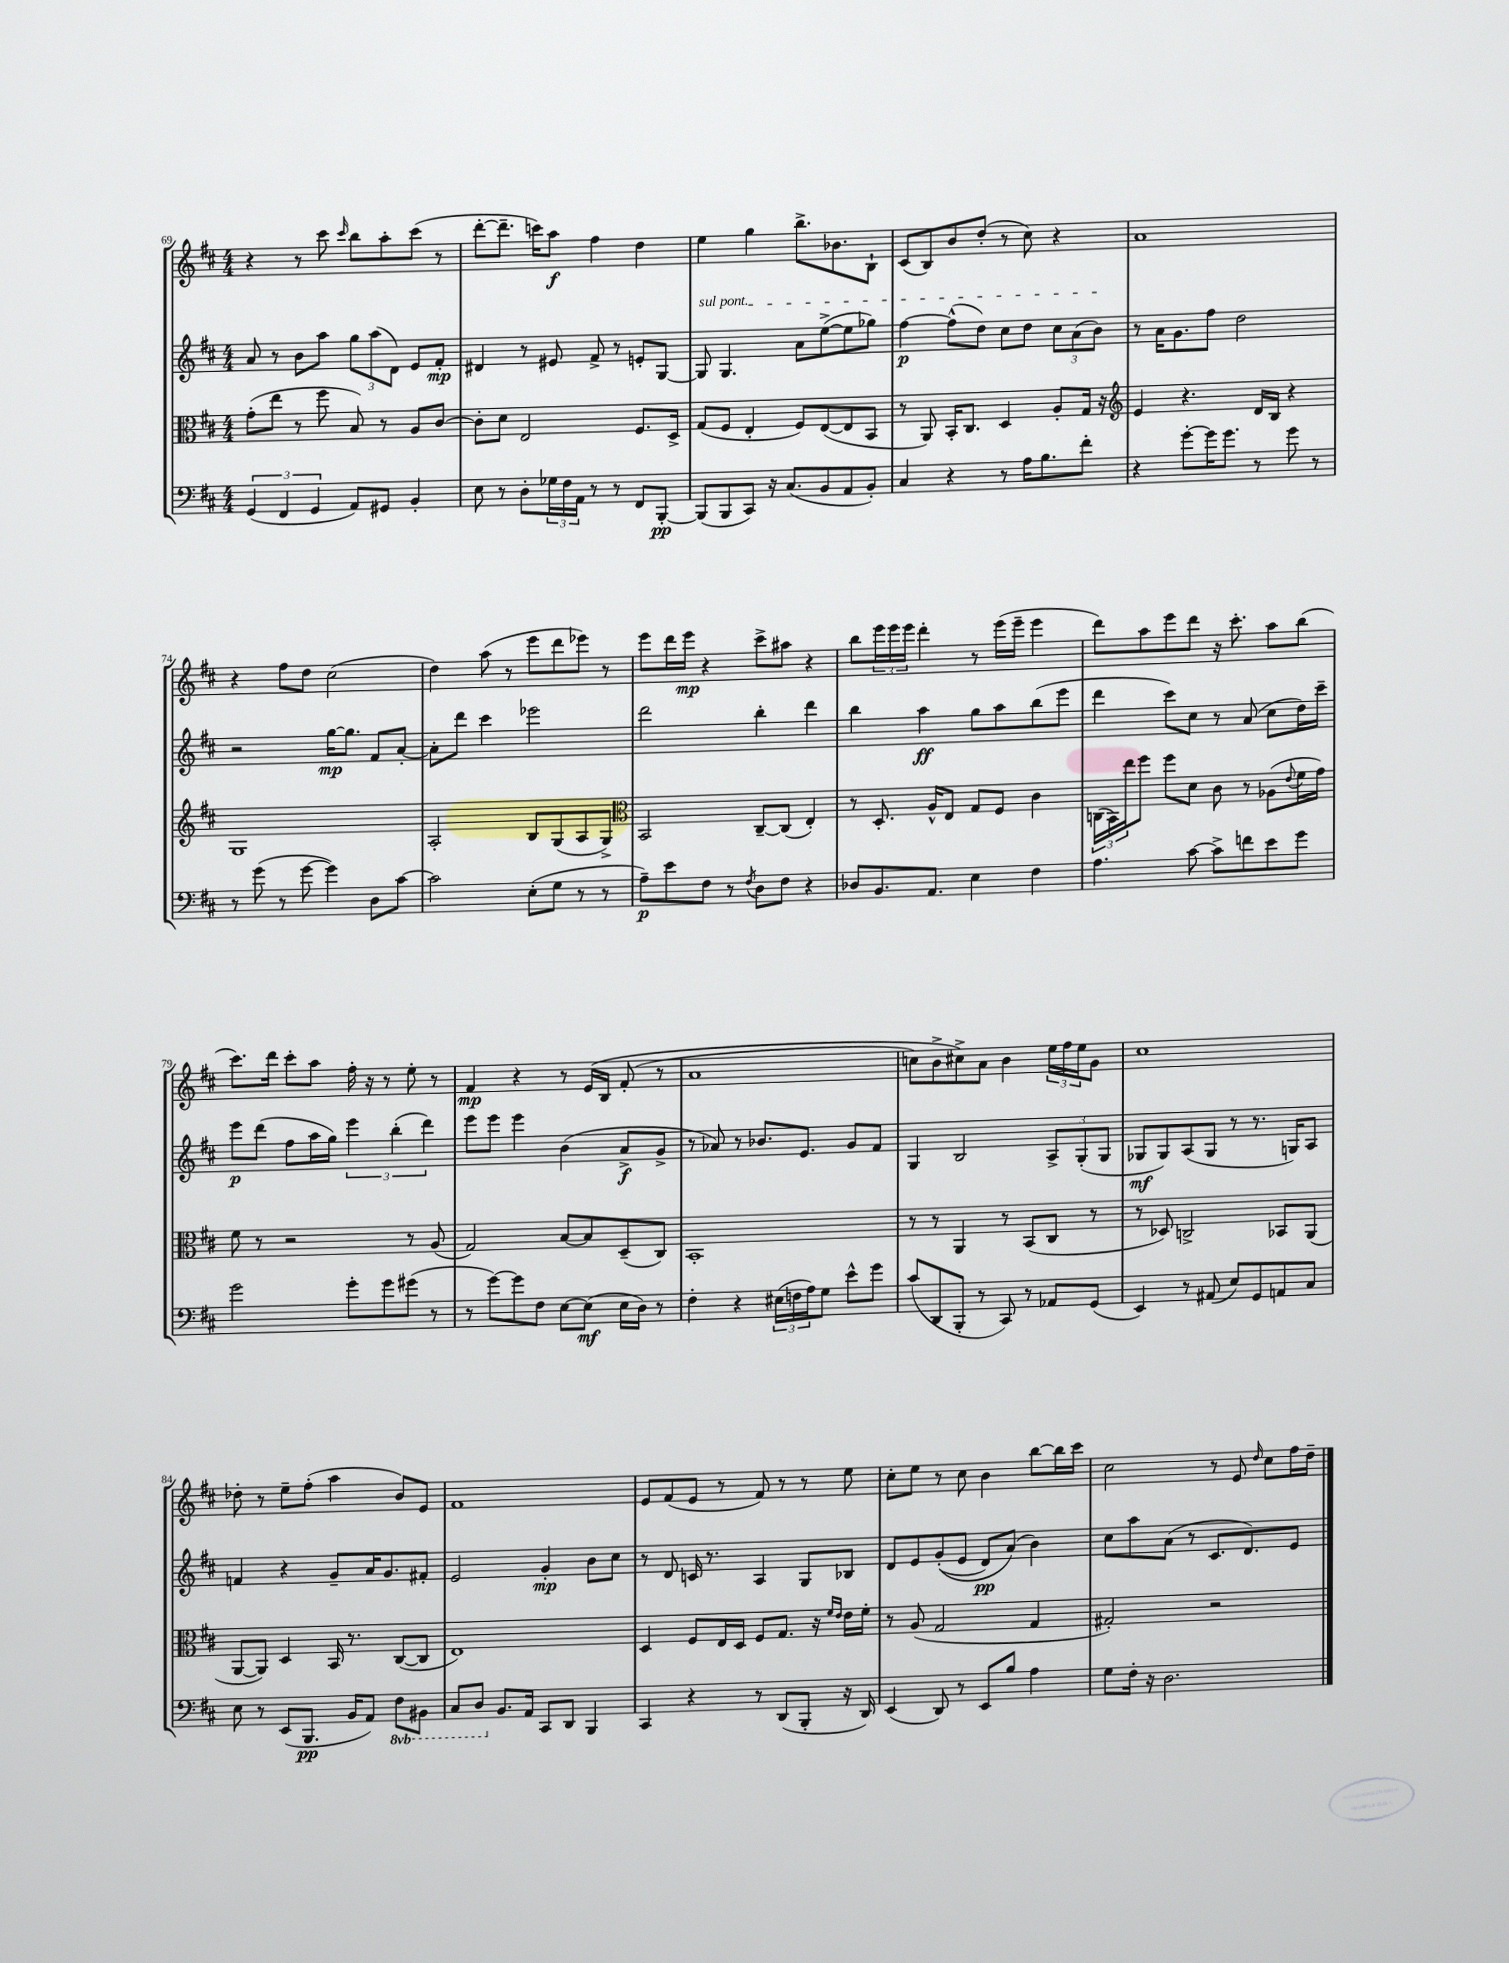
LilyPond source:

<<
\new StaffGroup <<
\new Staff = "s0" {
    \clef treble \key d \major \numericTimeSignature \time 4/4
    r4 r8 cis'''8 \grace { cis'''16 } b''8 a''8-. cis'''8( r8 |
    d'''8~-. d'''8.-- c'''16) a''8\f fis''4 d''4 |
    e''4 g''4 b''8.-> bes'8. b8-! |
    cis'8( b8) b'8 d''8-.( r8 cis''8) r4 |
    a'1 |
    r4 fis''8 d''8 cis''2( |
    d''4) a''8( r8 e'''8 d'''8 ees'''8) r8 |
    e'''8 d'''16 e'''16\mp r4 cis'''8-> ais''8 r4 |
    b''8 \tuplet 3/2 { e'''16 e'''16 e'''16 } d'''4-. r8 e'''16( e'''16-- e'''4 |
    d'''8) a''8 e'''8 d'''8 r16 cis'''8.-. a''8 b''8( |
    cis'''8.) d'''16 cis'''8-. a''8 fis''16-. r16 r8 e''8-. r8 |
    fis'4\mp r4 r8 e'16\( b16 fis'8-.( r8 |
    a'1 |
    c''8) b'8-> cis''8->\) a'8 b'4 \tuplet 3/2 { e''16 fis''16 e''16 } g'8 |
    cis''1 |
    des''8-. r8 e''8-- fis''8-.( a''4 b'8) e'8 |
    fis'1 |
    e'8 fis'8( e'8 r8 fis'8) r8 r8 e''8 |
    cis''8-. e''8 r8 cis''8 b'4 b''8~ b''16 cis'''16 |
    cis''2 r8 e'8 \grace { d''16 } cis''8 fis''16 d''16-- \bar "|." |
}
\new Staff = "s1" {
    \clef treble \key d \major \numericTimeSignature \time 4/4
    a'8 r8 b'8 a''8 \tuplet 3/2 { g''8 a''8( d'8) } e'8 fis'8-.\mp |
    dis'4 r8 eis'8 fis'8-> r8 e'8-. g8~ |
    \once \override TextSpanner.bound-details.left.text = \markup { \italic "sul pont." } g8\startTextSpan g4. a'8 e''8~->( e''8 ges''8) |
    fis''4~\p fis''8-^( d''8) cis''8 d''8 \tuplet 3/2 { cis''8 a'8( b'8\stopTextSpan) } |
    r8 a'16 g'8. fis''8 d''2 |
    r2 g''16~\mp g''8. fis'8 a'8~-. |
    a'8-. d'''8 cis'''4 ees'''2 |
    d'''2 b''4-. d'''4 |
    b''4 a''4\ff g''8 a''8 b''8( e'''8 |
    d'''4 cis'''8) cis''8 r8 a'8( cis''8 d''16) cis'''16-- |
    e'''8\p d'''8( fis''8 a''16 g''16) \tuplet 3/2 { e'''4 b''4-.( d'''4) } |
    e'''8 e'''8 e'''4 b'4( a'8->\f g'8-> |
    r8 aes'8) r8 bes'8. e'8. g'8 fis'8 |
    g4 b2 \tuplet 3/2 { a8-> g8-.( g8 } |
    ges8\mf ges8) a8( ges8 r8 r8. g16) a8 |
    f'4 r4 g'8-- a'16 g'8. fis'8-. |
    e'2 g'4-.\mp b'8 cis''8 |
    r8 d'8 c'16 r8. a4 g8 bes8 |
    d'8 e'8 g'8-.(\( e'8 d'8\pp) a'8(\) b'4) |
    cis''8 a''8 a'8( r8 cis'8. d'8.) e'8 \bar "|." |
}
\new Staff = "s2" {
    \clef alto \key d \major \numericTimeSignature \time 4/4
    g'8-.( e''8 r8 fis''8 b8) r8 a8 cis'8~ |
    cis'8-. d'8 e2 fis8. d16-> |
    g8( fis8 e4-. fis8) e8~( e8 b,8 |
    r8 a,8) b,16-. cis8. d4 a8-. g16 r16 |
    \clef treble e'4 r4. d'16 b16 r4 |
    g1 |
    a2-. b8 g8( a8 g8->) |
    \clef alto b,2 cis8~-- cis8( e4-.) |
    r8 d8.-. a16-^ e8 g8 fis8 cis'4 |
    \tuplet 3/2 { c16( b,16) e''16 } fis''8 fis''8 d'8 cis'8 r8 aes8( \appoggiatura { e'8 } fis'16 g'16) |
    fis'8 r8 r2 r8 a8( |
    g2) b8~ b8 d8--( cis8) |
    b,1-. |
    r8 r8 a,4 r8 b,8( cis8 r8 |
    r8 des8) c2-> bes,8 a,8( |
    a,8~ a,8) d4 b,16 r8. cis8~( cis8 |
    e1) |
    d4 fis8 e16 d16 fis8 g8. r16 \grace { fis'16 e'16 } e'16 fis'16-. |
    r8 a8( g2 g4 |
    gis2-.) r2 \bar "|." |
}
\new Staff = "s3" {
    \clef bass \key d \major \numericTimeSignature \time 4/4 \set Staff.ottavationMarkups = #ottavation-simple-ordinals
    \tuplet 3/2 { g,4( fis,4 g,4 } a,8) gis,8 b,4-. |
    e8 r8 d8-. \tuplet 3/2 { ges16 fis16 a,16 } r8 r8 fis,8 b,,8~-.\pp |
    b,,8( b,,8 cis,8) r16 cis8.( b,8 a,8 b,8-.) |
    cis4 r4 r8 a16 b8. fis'8-. |
    r4 g'8~-. g'16 g'8. r8 g'8 r8 |
    r8 g'8( r8 g'8~ g'4) d8 cis'8~ |
    cis'2 e8-.( g8 r8 r8 |
    a8--\p) e'8 fis8 r8 \acciaccatura { fis8 } d8 fis8 r4 |
    des8 b,8. a,8. e4 fis4 |
    a4. cis'8~ cis'8-> f'8 e'8 g'8 |
    g'2 g'8-. g'8 gis'8( r8 |
    r8 g'8~) g'8 fis8 e8~ e8\mf( e16 d16) r8 |
    fis4-. r4 \tuplet 3/2 { eis16( f16 a16) } g8 e'8-^ g'8 |
    cis'8( d,8 b,,8-. r8 cis,8) r8 aes,8 g,8( |
    e,4) r8 ais,8( e8) g,8 a,8 cis8 |
    e8 r8 e,8( b,,8.\pp b,16 a,8) \ottava #-1 fis,8 bis,,8 |
    cis,8 d,8 \ottava #0 b,8. a,16 cis,8 d,8 b,,4 |
    cis,4 r4 r8 d,8( b,,8-. r16 d,16) |
    e,4( d,8) r8 e,8 b8 a4 |
    g8 fis16-. r16 d2. \bar "|." |
}
>>
>>
\layout { \context { \Score currentBarNumber = #69 } }
